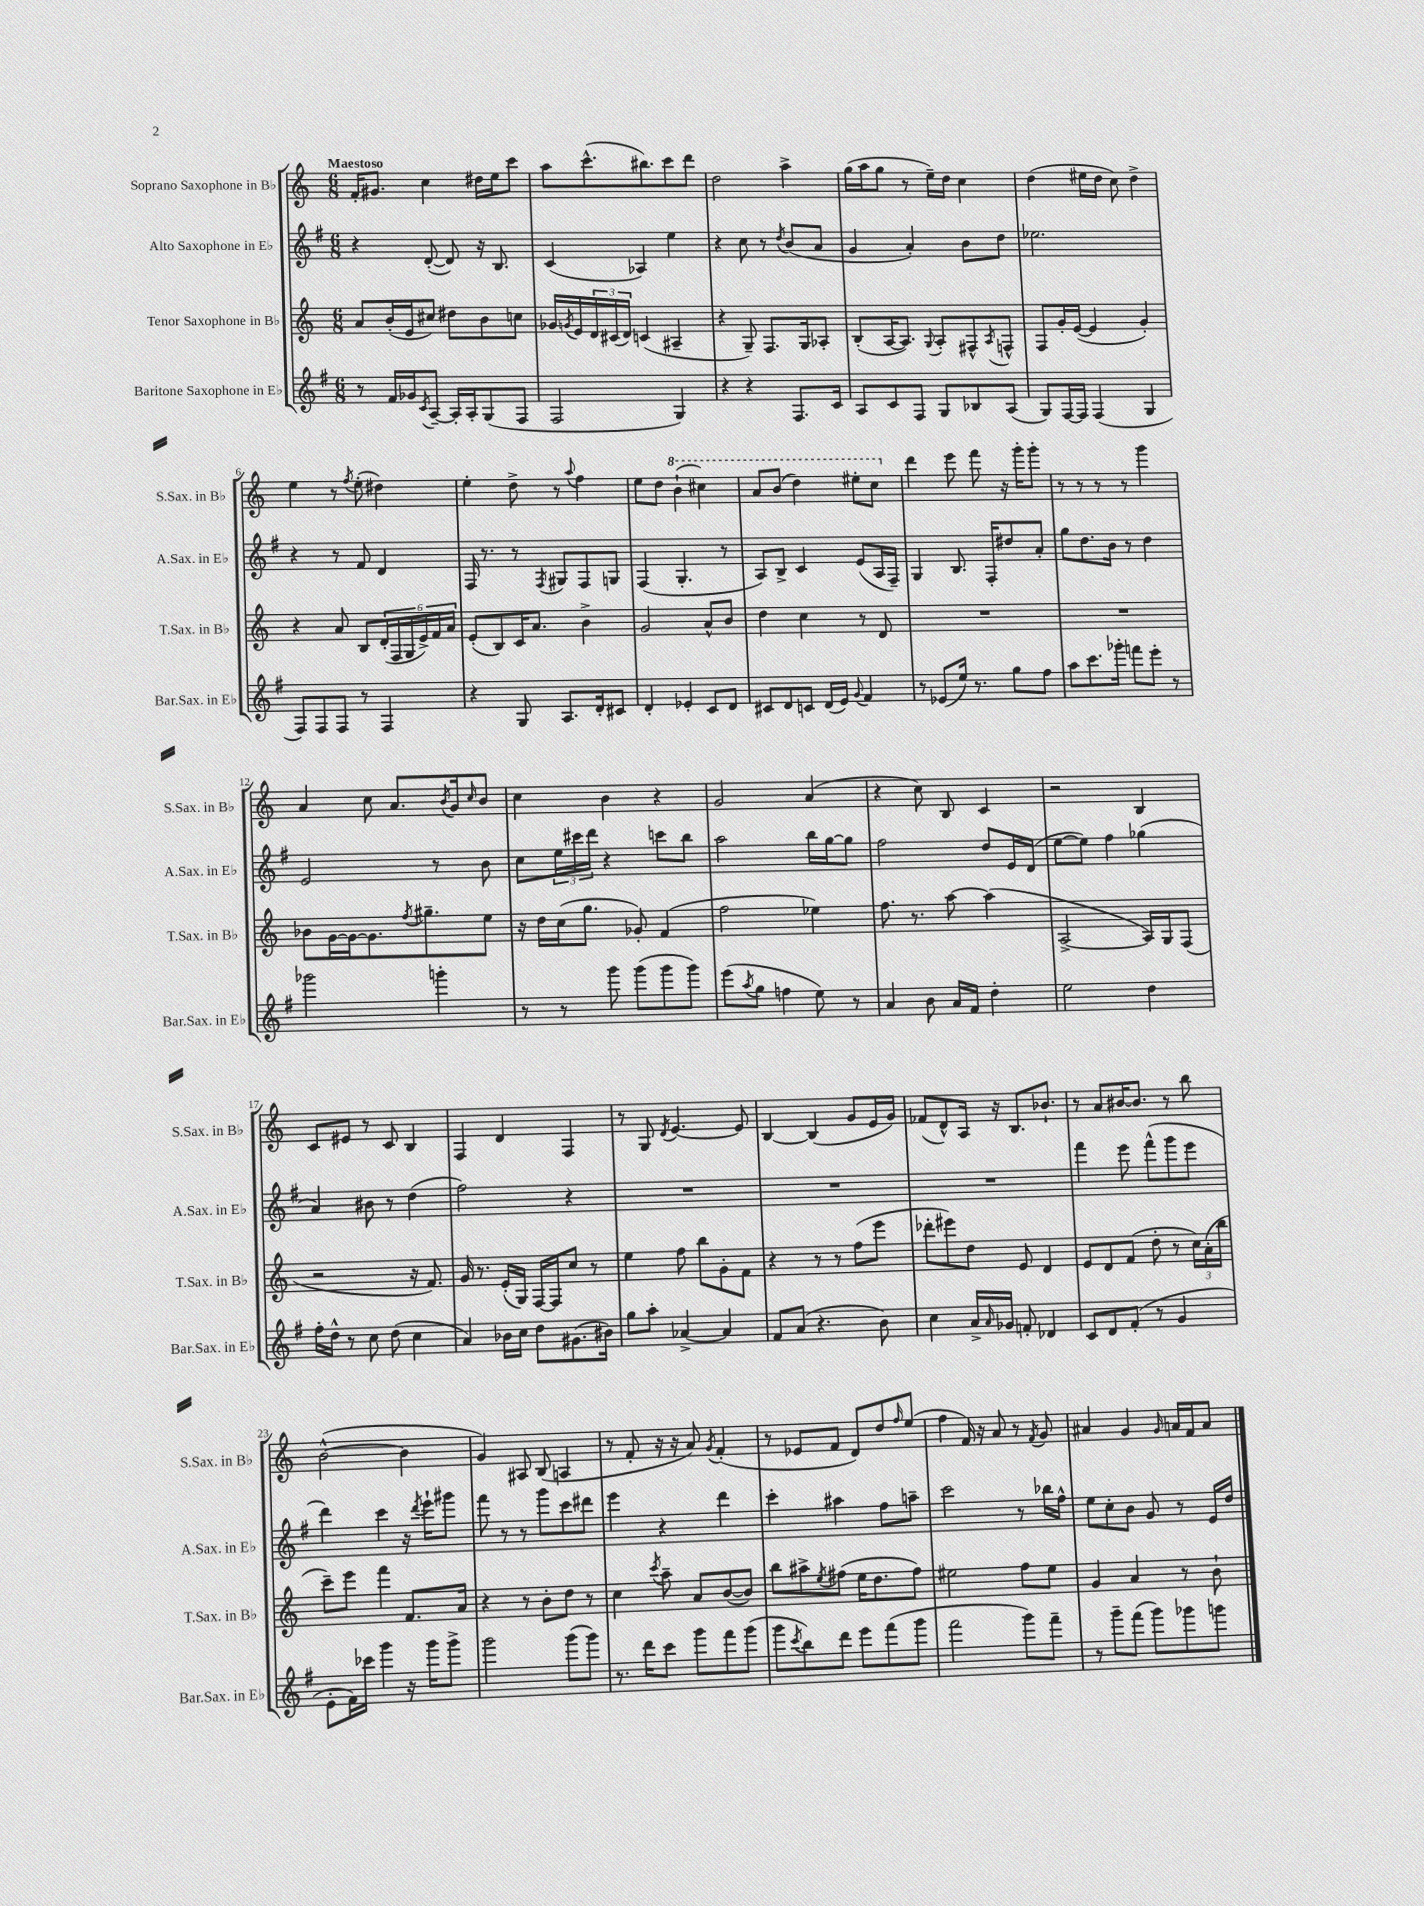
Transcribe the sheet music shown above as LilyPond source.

<<
\new StaffGroup <<
\new Staff = "s0" \with { instrumentName = "Soprano Saxophone in Bb" shortInstrumentName = "S.Sax. in Bb" } {
    \clef treble \key c \major \numericTimeSignature \time 6/8 \tempo "Maestoso"
    f'16-. gis'8. c''4 dis''16 e''16 c'''8 |
    a''8 c'''8.-^( bis''8.) c'''8 d'''8 |
    d''2 a''4-> |
    g''16( a''16 g''8 r8 e''16--) d''16 c''4 |
    d''4( eis''16 d''16 c''8) d''4-> |
    e''4 r8 \acciaccatura { f''8 } e''8-.( dis''4) |
    e''4-. d''8-> r8 \appoggiatura { a''8 } f''4 |
    e''8 d''8 \ottava #1 b''4-!( cis'''4) |
    a''8 b''8( d'''4) eis'''8-. c'''8 \ottava #0 |
    d'''4 e'''8 f'''8 r16 g'''16-. g'''8-. |
    r8 r8 r8 r8 g'''4 |
    a'4 c''8 a'8. \acciaccatura { b'8 } g'16 \grace { c''16 } b'8 |
    c''4 b'4 r4 |
    g'2 a'4( |
    r4 c''8) b8 c'4 |
    r2 b4 |
    c'8 eis'8 r8 c'8 b4 |
    f4 d'4 f4 |
    r8 g8 \acciaccatura { d'8 } e'4.~ e'8 |
    b4~ b4( g'8 e'16 g'16) |
    fes'8( d'8-^) a16 r16 b8. bes'8.-! |
    r8 a'8 bis'16~ bis'8. r8 b''8 |
    b'2~-^( b'4 |
    g'4) ais8 b8( a4 |
    r8 f'8-. r16 r16 a'8) \acciaccatura { g'8 } f'4-.( |
    r8 ees'8 f'8 d'8) d''8 \grace { f''16 } e''8( |
    f''4 f'16) r16 a'8 r8 \acciaccatura { f'8 } g'8 |
    ais'4 g'4 \grace { g'16 } a'16 f'16 a'8 \bar "|." |
}
\new Staff = "s1" \with { instrumentName = "Alto Saxophone in Eb" shortInstrumentName = "A.Sax. in Eb" } {
    \clef treble \key g \major \numericTimeSignature \time 6/8
    r4 d'8~-.( d'8) r16 b8. |
    c'4( aes4) e''4 |
    r4 c''8 r8 \acciaccatura { d''8 } b'8( a'8 |
    g'4 a'4-.) b'8 d''8 |
    ees''2. |
    r4 r8 fis'8 d'4 |
    fis16 r8. r8 \acciaccatura { fis8 } gis8 fis8 g8 |
    fis4( g4.-. r8 |
    a8) b8-> c'4 e'8( a16 fis16--) |
    g4 b8. fis16-. dis''8 a'8-. |
    g''8 d''8. b'16 r8 d''4 |
    e'2 r8 b'8 |
    c''8 \tuplet 3/2 { e''16 cis'''16 d'''16 } r4 c'''8 b''8 |
    a''2 b''16 g''16~ g''8 |
    fis''2 d''8 e'16 d'16( |
    e''8~ e''8) fis''4 ges''4( |
    a'4) bis'8 r8 d''4( |
    fis''2) r4 |
    R2. |
    R2. |
    R2. |
    fis'''4 e'''8 fis'''8-^( g'''8 e'''8 |
    d'''4) c'''4 r16 \acciaccatura { d'''8 } e'''16-! gis'''8 |
    fis'''8 r8 r8 g'''8 c'''8 dis'''8 |
    e'''4 r4 d'''4 |
    c'''4-. ais''4 fis''8 a''8-- |
    c'''2 r8 bes''16 fis''16-^ |
    e''8 c''8-. b'8 g'8 r8 e'16 d''16 \bar "|." |
}
\new Staff = "s2" \with { instrumentName = "Tenor Saxophone in Bb" shortInstrumentName = "T.Sax. in Bb" } {
    \clef treble \key c \major \numericTimeSignature \time 6/8
    a'8 b'16-.( e'16 cis''8) dis''8 b'8 c''8 |
    ges'16 \acciaccatura { g'8 } e'16 \tuplet 3/2 { d'16 cis'16( d'16) } c'4( ais4-- |
    r4 g8--) f8. g16 aes8-. |
    b8-.( a16~ a8.) \appoggiatura { g8 } a8-. fis8-^ \acciaccatura { a8 } f8-^ |
    f8 g'16-. e'16~( e'4 g'4-.) |
    r4 a'8 b8 \tuplet 6/4 { d'16-.( f16 g16 e'16->) f'16 a'16 } |
    e'8-.( b8) c'16 a'8. b'4-> |
    g'2 a'8-^ b'8 |
    d''4 c''4 r8 d'8 |
    R2. |
    R2. |
    bes'8 g'16~ g'16~ g'8. \acciaccatura { f''8 } gis''8.-- e''8 |
    r16 d''16 c''16( g''8. ges'8-.) f'4( |
    f''2 ees''4) |
    f''8. r8. a''8~ a''4( |
    a2~-> a16) g16 f8( |
    r2 r16 f'8.) |
    g'16 r8. e'16-.( g16) f16~ f16 c''8 r8 |
    e''4 f''8 b''8 g'8-. f'8 |
    r4 r8 r8 f''8( e'''8 |
    des'''8-. eis'''8) d''8 e'8 d'4 |
    e'8 d'8 f'8( d''8-. r8 \tuplet 3/2 { c''16) a'16-.( b''16 } |
    c'''8--) e'''8 f'''4 f'8. a'16 |
    r4 r8 b'8-. d''8 r8 |
    c''4 \acciaccatura { c'''8 } a''8-- a'8 b'8~( b'8) |
    b''8 ais''8-> \acciaccatura { e''8 } fis''8( e''16 d''8. fis''8) |
    eis''2 f''8 eis''8 |
    g'4 a'4 r8 b'8-! \bar "|." |
}
\new Staff = "s3" \with { instrumentName = "Baritone Saxophone in Eb" shortInstrumentName = "Bar.Sax. in Eb" } {
    \clef treble \key g \major \numericTimeSignature \time 6/8
    r8 fis'16 ges'16 \acciaccatura { c'8 } a8~-- a16-. a16-. g8( fis8 |
    fis2 g4) |
    r4 r4 fis8. c'16 |
    a8 c'8 fis8 g8 bes8 a8( |
    g8) fis16~ fis16 fis4( g4 |
    fis8) fis8 fis8 r8 fis4 |
    r4 g8 a8. d'16-. cis'8 |
    d'4-. ees'4-. c'8 d'8 |
    cis'8 d'8 c'8 d'16( e'16) \appoggiatura { g'8 } fis'4 |
    r8 ees'8( e''16) r8. g''8 fis''8 |
    a''8 c'''8. ges'''16-. f'''8 e'''8-. r8 |
    ges'''2 g'''4-. |
    r8 r8 g'''8 g'''8( g'''8 g'''8) |
    e'''8( \acciaccatura { a''8 } g''8 f''4 e''8) r8 |
    a'4 b'8 a'16 fis'16 d''4-. |
    e''2 d''4 |
    fis''16-. d''16-^ r8 c''8 d''8( c''4 |
    a'4) bes'16 c''16 d''8 gis'8.( bis'16) |
    g''8 a''8-. aes'4~-> aes'4 |
    fis'8 a'8( r4. b'8) |
    c''4 a'16-> \grace { a'16 } ges'16 f'8-. des'4 |
    c'8 d'8 fis'8-.( r8 g'4 |
    e'8-. fis'16) ces'''16 g'''4 r16 g'''16 g'''8-> |
    g'''2 g'''8( g'''8) |
    r8. d'''16 c'''8 g'''8 fis'''8 g'''8( |
    g'''8 \acciaccatura { c'''8 } b''8) d'''8 e'''8 fis'''8( g'''8 |
    fis'''2 g'''8) fis'''8-- |
    r8 g'''8-- fis'''8( g'''8) ges'''8 g'''8 \bar "|." |
}
>>
>>
